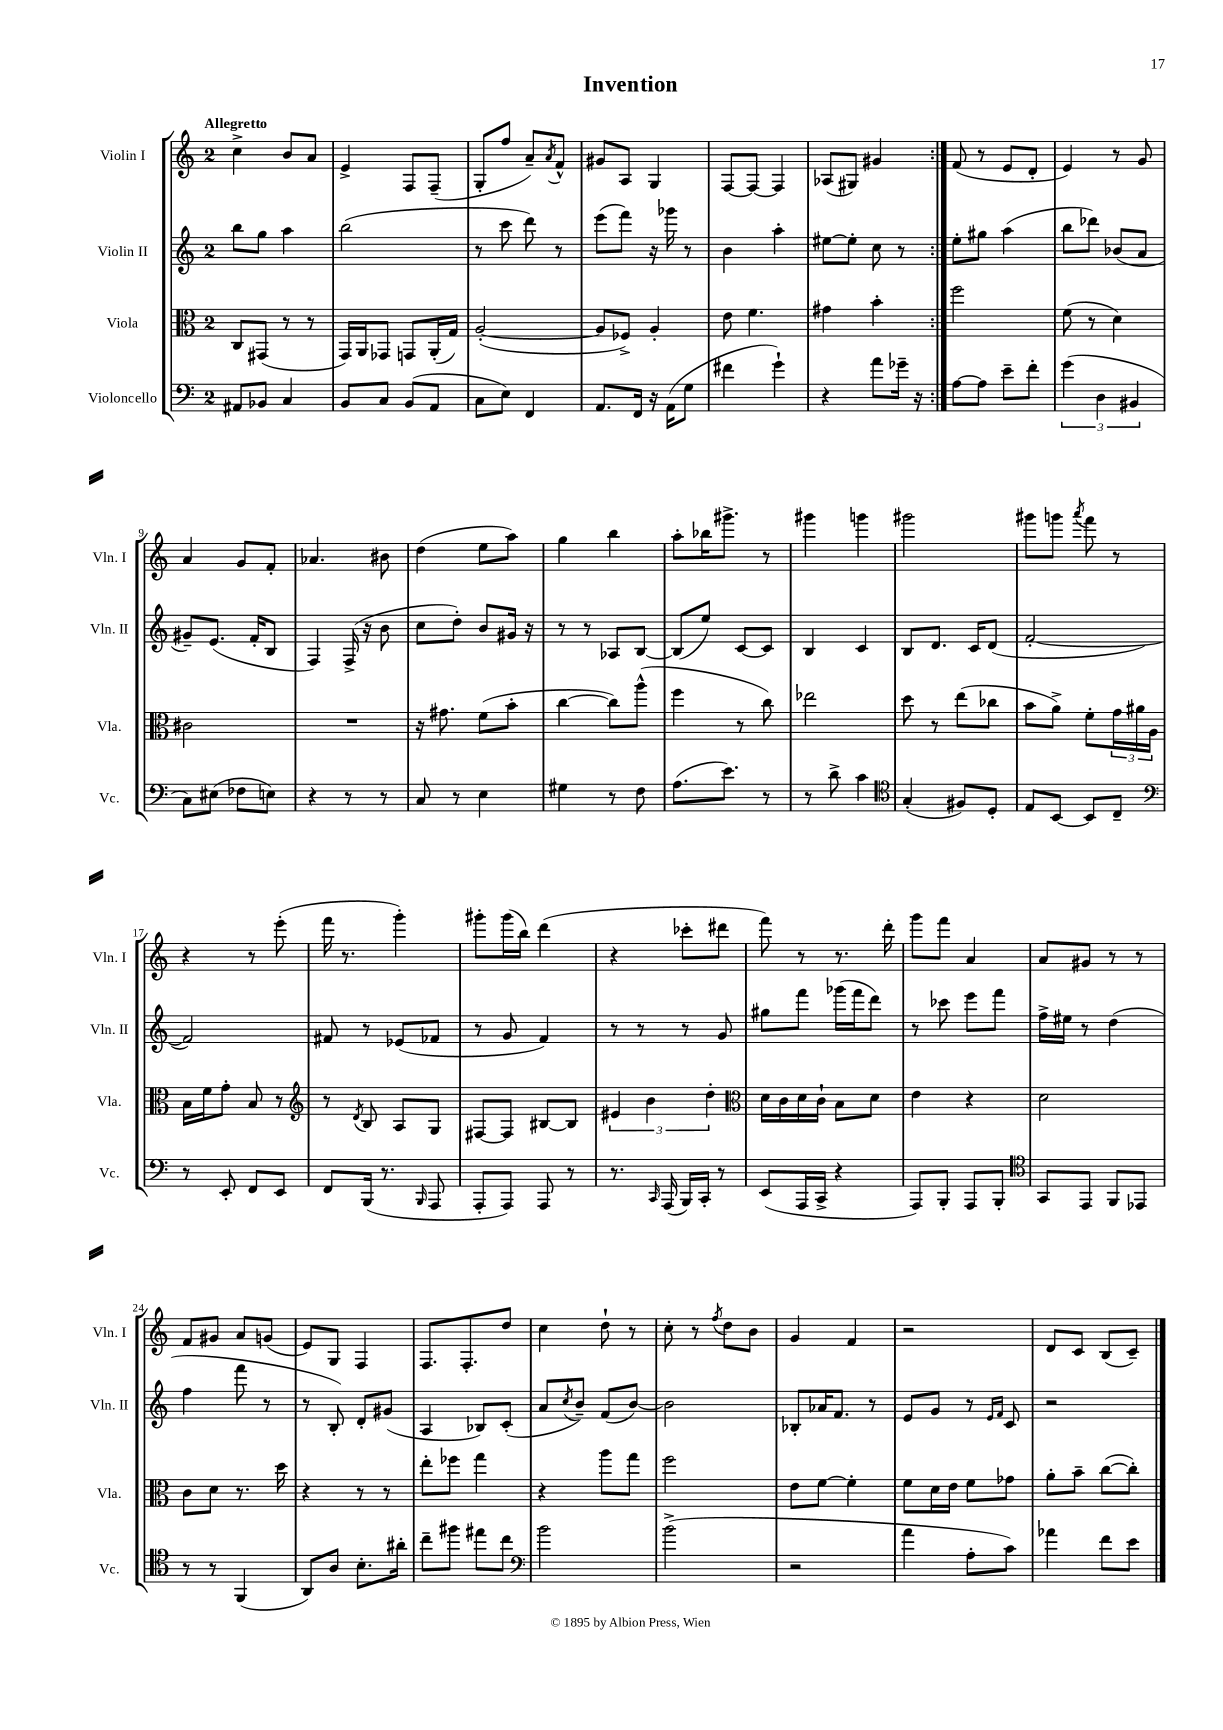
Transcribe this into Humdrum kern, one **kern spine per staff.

**kern	**kern	**kern	**kern
*part4	*part3	*part2	*part1
*staff4	*staff3	*staff2	*staff1
*I"Violoncello	*I"Viola	*I"Violin II	*I"Violin I
*I'Vc.	*I'Vla.	*I'Vln. II	*I'Vln. I
*clefF4	*clefC3	*clefG2	*clefG2
*k[]	*k[]	*k[]	*k[]
*M2/4	*M2/4	*M2/4	*M2/4
=1	=1	=1	=1
!	!	!	!LO:TX:a:B:t=Allegretto
8AA#X/L	8C/L	8bb\L	4cc^\
8BB-X/J	(8GG#X/J	8gg\J	.
4C/	8r	4aa\	8b/L
.	8r	.	8a/J
=2	=2	=2	=2
8BB/L	16GG/LL)	(2bb\	4e^/
.	16AA/J	.	.
8C/J	8GG-X/J	.	.
(8BB/L	8GGn/L	.	8F/L
8AA/J	(16AA'/L	.	(8F~/J
.	16G/JJ)	.	.
=3	=3	=3	=3
8C\L	([2A'/	8r	8G'/L
8E\J)	.	8ccc\	8ff/J
4FF/	.	8ddd\)	8a~/L)
.	.	.	8qa/
.	.	8r	8f^^/J
=4	=4	=4	=4
8.AA/L	8A/L]	(8eee\L	8g#X/L
.	8F-X^/J)	8fff\J)	8A/J
16FF/Jk	.	.	.
16r	4A'/	16r	4G/
(16AA\KL	.	16ggg-X\	.
8G\J	.	8r	.
=5	=5	=5	=5
4f#X\	8e\	4b\	[8F/L
.	4.f\	.	8F/J_
4g`\)	.	4aa'\	4F/]
=6	=6	=6	=6
4r	4g#X\	[8ee#X\L	(8A-X/L
.	.	8ee#'\J]	8G#X/J)
8a\L	4b'\	8cc\	4g#X/
16g-X~\Jk	.	8r	.
16r	.	.	.
=7:|!	=7:|!	=7:|!	=7:|!
[8A\L	2ff\	8ee'\L	(8f/
8A\J]	.	8gg#X\J	8r
8e~\L	.	(4aa\	8e/L
8f'\J	.	.	8d'/J
=8	=8	=8	=8
(6g\	(8f\	8bb\L	4e/)
.	8r	8ddd-X\J)	.
6D\	.	.	.
.	4d\)	(8b-X/L	8r
6BB#X/	.	.	.
.	.	8a/J	8g/
!!LO:LB:g=z
=9	=9	=9	=9
8C\L)	2c#X\	8g#X~/L)	4a/
(8E#X\J	.	(8.e/J	.
8F-X\L	.	.	8g/L
.	.	16f'/KL	.
8En\J)	.	8B/J	8f'/J
=10	=10	=10	=10
4r	2r	4F/)	4.a-X/
8r	.	(16F^/	.
.	.	16r	.
8r	.	8b\	8b#X\
=11	=11	=11	=11
8C/	16r	8cc\L	(4dd\
.	8.g#X\	.	.
8r	.	8dd'\J)	.
4E\	(8f\L	8b/L	8ee\L
.	8b'\J	16g#X/Jk	8aa\J)
.	.	16r	.
=12	=12	=12	=12
4G#X\	[4cc\	8r	4gg\
.	.	8r	.
8r	8cc\L])	8A-X/L	4bb\
8F\	(8aa^^\J	[8B/J	.
=13	=13	=13	=13
(8.A\L	4ff\	(8B/L]	8aa'\L
.	.	8ee/J)	16bb-X\K
8.e\J)	.	.	8.ggg#X^\J
.	8r	[8c/L	.
8r	8cc\)	8c/J]	8r
=14	=14	=14	=14
8r	2ee-X\	4B/	4ggg#X\
8d^\	.	.	.
4c\	.	4c/	4gggn\
=15	=15	=15	=15
*clefC4	*	*	*
(4G'/	8dd\	8B/L	2ggg#X\
.	8r	8.d/J	.
8F#X/L)	(8ee\L	.	.
.	.	16c/KL	.
8D'/J	8cc-X\J	(8d/J	.
=16	=16	=16	=16
8E/L	8b\L	[2f'/	8ggg#X\L
[8BB/J	8a^\J)	.	8gggn\J
.	.	.	8qaaa/
8BB/L]	8f'\L	.	8fff\
8C~/J	24g\L	.	8r
.	24a#X\	.	.
.	24A\JJ	.	.
!!LO:LB:g=z
=17	=17	=17	=17
*clefF4	*	*	*
8r	16B\LL	2f/])	4r
.	16f\J	.	.
8EE'/	8g'\J	.	.
8FF/L	8B/	.	8r
8EE/J	8r	.	(8eee'\
=18	=18	=18	=18
*	*clefG2	*	*
8FF/L	8r	8f#X/	16fff\
.	.	.	8.r
.	8qd/	.	.
(16BBB/Jk	8B/	8r	.
8.r	.	.	.
.	8A/L	(8e-X/L	4ggg'\)
16qqBBB/	.	.	.
8AAA/	8G/J	8f-X/J	.
=19	=19	=19	=19
8AAA'/L	[8F#X/L	8r	8ggg#X'\L
8AAA/J)	8F#/J]	8g/	(16ggg#\L
.	.	.	16bb\JJ)
8AAA/	[8B#X/L	4f/)	(4ddd\
8r	8B#/J]	.	.
=20	=20	=20	=20
8.r	6e#X/	8r	4r
.	.	8r	.
.	6b\	.	.
16qqCC/	.	.	.
(16AAA/	.	.	.
16BBB/LL)	.	8r	8ccc-X'\L
16CC'/JJ	.	.	.
.	6dd'\	.	.
8r	.	8g/	8ddd#X\J
=21	=21	=21	=21
*	*clefC3	*	*
(8EE/L	16d\LL	8gg#X\L	8fff\)
.	16c\	.	.
16AAA/L	16d\	8fff\J	8r
16CC^/JJ	16c`\JJ	.	.
4r	8B\L	(16ggg-X\LL	8.r
.	.	16fff\J	.
.	8d\J	8ddd\J)	.
.	.	.	16ddd'\
=22	=22	=22	=22
8AAA/L)	4e\	8r	8ggg\L
8BBB'/J	.	8ccc-X\	8fff\J
8AAA/L	4r	8eee\L	4a/
8BBB'/J	.	8fff\J	.
=23	=23	=23	=23
*clefC4	*	*	*
8GG/L	2d\	16ff^\LL	8a/L
.	.	16ee#X\JJ	.
8EE/J	.	8r	8g#X/J
8FF/L	.	(4dd\	8r
8EE-X/J	.	.	8r
!!LO:LB:g=z
=24	=24	=24	=24
8r	8c\L	4ff\	8f/L
8r	8d\J	.	8g#X/J
(4FF/	8.r	8fff\	8a/L
.	.	8r	(8gn/J
.	16dd\	.	.
=25	=25	=25	=25
8AA/L)	4r	8r	8e/L)
8A/J	.	8B'/)	8G/J
8.B'\L	8r	8d'/L	4F/
.	8r	(8g#X/J	.
16a#X'\Jk	.	.	.
=26	=26	=26	=26
8cc~\L	8ee'\L	4A/	8.F/L
8ff#X\J	8ff-X\J	.	.
.	.	.	8.F'/
8ee#X\L	4gg\	8B-X/L)	.
8cc\J	.	(8c'/J	8dd/J
=27	=27	=27	=27
*clefF4	*	*	*
2b\	4r	8a/L	4cc\
.	.	8qcc/	.
.	.	8b~/J)	.
.	8aa\L	(8f/L	8dd`\
.	8gg\J	[8b/J)	8r
=28	=28	=28	=28
(2b^\	2ff\	2b\]	8cc'\
.	.	.	8r
.	.	.	8qff/
.	.	.	8dd\L
.	.	.	8b\J
=29	=29	=29	=29
2r	8e\L	8B-X'/L	4g/
.	[8f\J	16a-X/K	.
.	.	8.f/J	.
.	4f'\]	.	4f/
.	.	8r	.
=30	=30	=30	=30
4a\	8f\L	8e/L	2r
.	16d\L	8g/J	.
.	16e\JJ	.	.
8A'\L	8f\L	8r	.
.	.	16qqe/LL	.
.	.	16qqf/JJ	.
8c\J)	8g-X\J	8c/	.
=31	=31	=31	=31
4a-X\	8a'\L	2r	8d/L
.	8b~\J	.	8c/J
8f\L	([8cc\L	.	(8B/L
8e\J	8cc'\J])	.	8c~/J)
==	==	==	==
*-	*-	*-	*-
